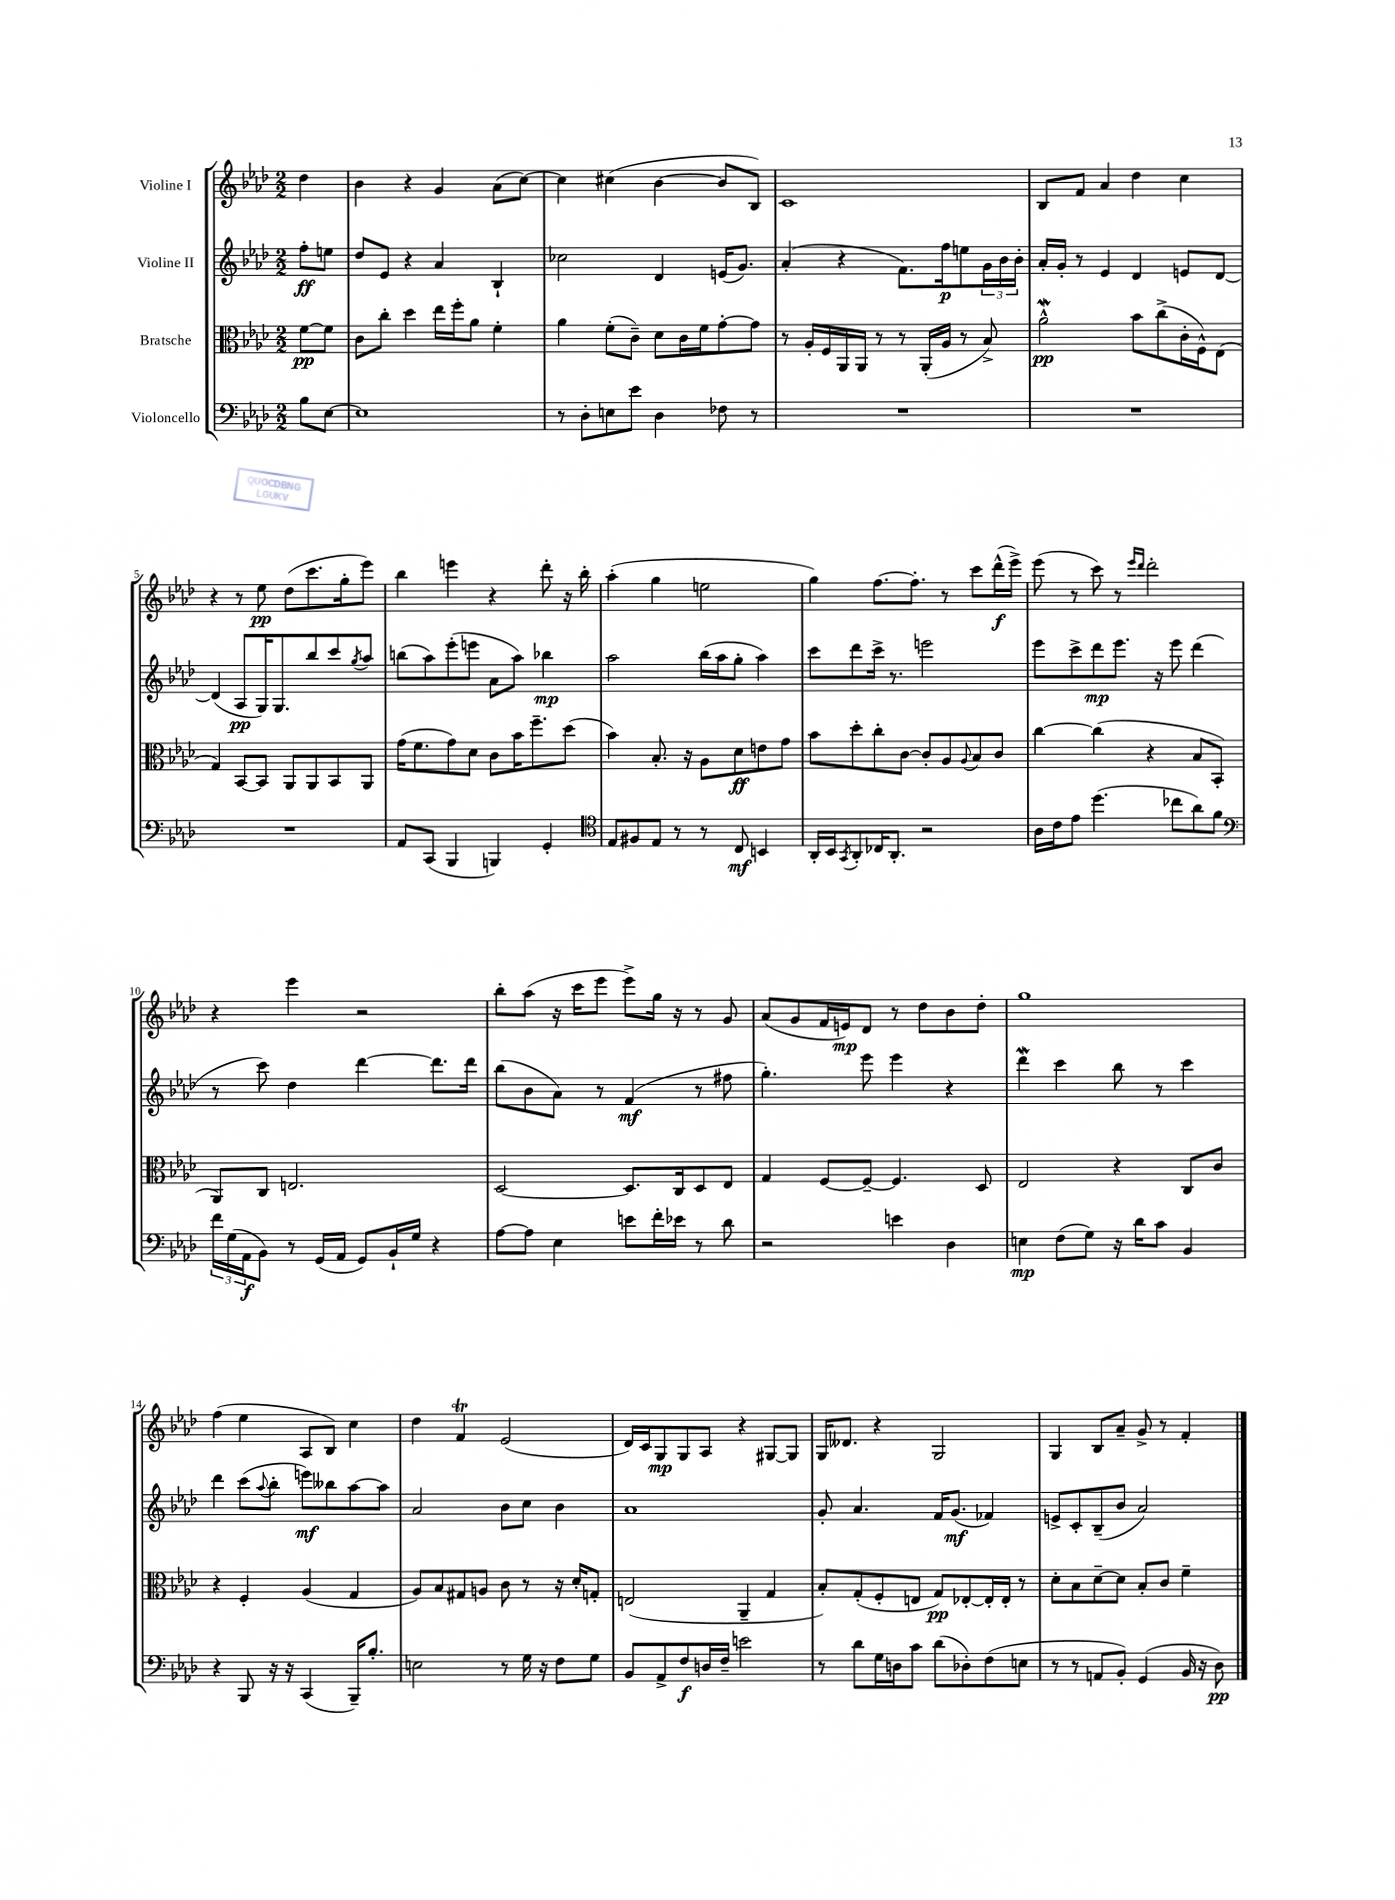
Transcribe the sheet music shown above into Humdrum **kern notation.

**kern	**dynam	**kern	**dynam	**kern	**dynam	**kern	**dynam
*part4	*part4	*part3	*part3	*part2	*part2	*part1	*part1
*staff4	*staff4	*staff3	*staff3	*staff2	*staff2	*staff1	*staff1
*I"Violoncello	*	*I"Bratsche	*	*I"Violine II	*	*I"Violine I	*
*clefF4	*	*clefC3	*	*clefG2	*	*clefG2	*
*k[b-e-a-d-]	*	*k[b-e-a-d-]	*	*k[b-e-a-d-]	*	*k[b-e-a-d-]	*
*M2/2	*	*M2/2	*	*M2/2	*	*M2/2	*
=	=	=	=	=	=	=	=
8B-\L	.	[8f\L	pp	8ff'\L	ff	4dd-\	.
[8E-\J	.	8f\J]	.	8een\J	.	.	.
=1	=1	=1	=1	=1	=1	=1	=1
1E-]	.	8c\L	.	8dd-/L	.	4b-\	.
.	.	8cc'\J	.	8e-/J	.	.	.
.	.	4dd-\	.	4r	.	4r	.
.	.	16ee-\LL	.	4a-/	.	4g/	.
.	.	16ff'\J	.	.	.	.	.
.	.	8a-\J	.	.	.	.	.
.	.	4f'\	.	4B-`/	.	(8a-\L	.
.	.	.	.	.	.	[8cc\J)	.
=2	=2	=2	=2	=2	=2	=2	=2
8r	.	4a-\	.	2cc-X\	.	4cc\]	.
8D-'\L	.	.	.	.	.	.	.
8En\	.	(8f'\L	.	.	.	(4cc#X\	.
8e-\J	.	8c~\J)	.	.	.	.	.
4D-\	.	8d-\L	.	4d-/	.	[4b-\	.
.	.	16c\L	.	.	.	.	.
.	.	16f\J	.	.	.	.	.
8F-X\	.	[8g'\	.	(16en/KL	.	8b-/L]	.
.	.	.	.	8.g/J)	.	.	.
8r	.	8g\J]	.	.	.	8B-/J)	.
=3	=3	=3	=3	=3	=3	=3	=3
1r	.	8r	.	(4a-'/	.	1c	.
.	.	16A-'/LL	.	.	.	.	.
.	.	16F/	.	.	.	.	.
.	.	16AA-/	.	4r	.	.	.
.	.	16AA-/JJ	.	.	.	.	.
.	.	8r	.	.	.	.	.
.	.	8r	.	8.f\L)	.	.	.
.	.	(16AA-'/LL	.	.	.	.	.
.	.	16A-/JJ	.	16ff\k	p	.	.
.	.	8r	.	8een\	.	.	.
.	.	8B-^/)	.	24g\L	.	.	.
.	.	.	.	24b-\	.	.	.
.	.	.	.	24b-'\JJ	.	.	.
=4	=4	=4	=4	=4	=4	=4	=4
1r	.	2a-w^^\	pp	16a-'/LL	.	8B-/L	.
.	.	.	.	16g'/JJ	.	.	.
.	.	.	.	8r	.	8f/J	.
.	.	.	.	4e-/	.	4a-/	.
.	.	8b-\L	.	4d-/	.	4dd-\	.
.	.	(8cc^\	.	.	.	.	.
.	.	16c'\L	.	8en/L	.	4cc\	.
.	.	16F^^\J)	.	.	.	.	.
.	.	(8E-\J	.	[8d-/J	.	.	.
!!LO:LB:g=z
=5	=5	=5	=5	=5	=5	=5	=5
1r	.	4G/)	.	(4d-/]	.	4r	.
.	.	[8BB-/L	.	8A-/L	pp	8r	.
.	.	8BB-/J]	.	16G/K)	.	8ee-\	pp
.	.	.	.	8.G/	.	.	.
.	.	8AA-/L	.	.	.	(8dd-\L	.
.	.	8AA-/	.	8bb-/	.	8.ccc\	.
.	.	8BB-/	.	8ccc/	.	.	.
.	.	.	.	.	.	16gg'\k	.
.	.	.	.	8qgg/	.	.	.
.	.	8AA-/J	.	8aa-/J	.	8eee-\J)	.
=6	=6	=6	=6	=6	=6	=6	=6
8AA-/L	.	(16g\KL	.	(8bbn\L	.	4bb-\	.
.	.	8.f\	.	.	.	.	.
(8CC/J	.	.	.	8aa-\)	.	.	.
4BBB-/	.	8g\)	.	(8eee-'\	.	4eeen\	.
.	.	8d-\J	.	8eeen\J	.	.	.
4BBBn/)	.	8c\L	.	8a-\L	.	4r	.
.	.	16b-\K	.	8aa-\J)	.	.	.
.	.	8.ff~\	.	.	.	.	.
4GG'/	.	.	.	4bb-X\	mp	8ddd-'\	.
.	.	(8dd-\J	.	.	.	16r	.
.	.	.	.	.	.	16bb-'\	.
=7	=7	=7	=7	=7	=7	=7	=7
*clefC4	*	*	*	*	*	*	*
8E-/L	.	4b-\)	.	2aa-\	.	(4aa-'\	.
8F#X/	.	.	.	.	.	.	.
8E-/J	.	8.B-'/	.	.	.	4gg\	.
8r	.	.	.	.	.	.	.
.	.	16r	.	.	.	.	.
8r	.	8A-\L	.	(16bb-\LL	.	2een\	.
.	.	.	.	16aa-\J	.	.	.
8C/	mf	8d-\	ff	8gg'\J	.	.	.
4BBn/	.	8en\	.	4aa-\)	.	.	.
.	.	8g\J	.	.	.	.	.
=8	=8	=8	=8	=8	=8	=8	=8
16AA-'/LL	.	8b-\L	.	8ccc\L	.	4gg\)	.
16BB-/J	.	.	.	.	.	.	.
8qGG/	.	.	.	.	.	.	.
8AA-'/	.	8dd-'\	.	8ddd-\	.	.	.
16C-X/K	.	8cc'\	.	16ccc^\Jk	.	[8.ff\L	.
8.AA-'/J	.	.	.	8.r	.	.	.
.	.	[8c\J	.	.	.	.	.
.	.	.	.	.	.	8.ff'\J]	.
2r	.	8c'/L]	.	2eeen\	.	.	.
.	.	8A-/	.	.	.	8r	.
.	.	8qqA-/	.	.	.	.	.
.	.	8B-/	.	.	.	8ccc\L	.
.	.	8c/J	.	.	.	(16ddd-^^\L	f
.	.	.	.	.	.	16eee-^\JJ)	.
=9	=9	=9	=9	=9	=9	=9	=9
16A-\LL	.	[4cc\	.	8eee-\L	.	(8eee-\	.
16c\J	.	.	.	.	.	.	.
8e-\J	.	.	.	8ccc^\	.	8r	.
(4.dd-\	.	(4cc\]	.	8ddd-\	mp	8ccc\)	.
.	.	.	.	8.eee-\J	.	8r	.
.	.	.	.	.	.	16qqeee-/LL	.
.	.	.	.	.	.	16qqddd-/JJ	.
.	.	4r	.	.	.	2ddd-'\	.
.	.	.	.	16r	.	.	.
8cc-X\L	.	.	.	8eee-\	.	.	.
8a-\)	.	8B-/L	.	(4ddd-\	.	.	.
8f\J	.	8BB-'/J	.	.	.	.	.
!!LO:LB:g=z
=10	=10	=10	=10	=10	=10	=10	=10
*clefF4	*	*	*	*	*	*	*
24f\LL	.	8AA-/L)	.	8r	.	4r	.
(24G\	.	.	.	.	.	.	.
24AA-\J	f	.	.	.	.	.	.
8BB-\J)	.	8C/J	.	8ccc\)	.	.	.
8r	.	2.En/	.	4dd-\	.	4eee-\	.
(16GG/LL	.	.	.	.	.	.	.
16AA-/JJ	.	.	.	.	.	.	.
8GG/L)	.	.	.	[4ddd-\	.	2r	.
16BB-`/L	.	.	.	.	.	.	.
16G/JJ	.	.	.	.	.	.	.
4r	.	.	.	8.ddd-\L]	.	.	.
.	.	.	.	16ddd-\Jk	.	.	.
=11	=11	=11	=11	=11	=11	=11	=11
[8A-\L	.	[2D-/	.	(8bb-\L	.	8bb-'\L	.
8A-\J]	.	.	.	8b-\	.	(8aa-\J	.
4E-\	.	.	.	8a-\J)	.	16r	.
.	.	.	.	.	.	16ccc\KL	.
.	.	.	.	8r	.	8eee-\J	.
8en\L	.	8.D-/L]	.	(4f/	mf	8eee-^\L)	.
16f'\L	.	.	.	.	.	16gg\Jk	.
16e-X\JJ	.	16C/k	.	.	.	16r	.
8r	.	8D-/	.	8r	.	8r	.
8d-\	.	8E-/J	.	8ff#X\	.	8g/	.
=12	=12	=12	=12	=12	=12	=12	=12
2r	.	4G/	.	4.gg'\)	.	(8a-/L	.
.	.	.	.	.	.	8g/	.
.	.	[8F/L	.	.	.	16f/L	.
.	.	.	.	.	.	16en/J)	mp
.	.	8F~/J_	.	8eee-\	.	8d-/J	.
4en\	.	4.F/]	.	4eee-\	.	8r	.
.	.	.	.	.	.	8dd-\L	.
4D-\	.	.	.	4r	.	8b-\	.
.	.	8D-/	.	.	.	8dd-'\J	.
=13	=13	=13	=13	=13	=13	=13	=13
4En\	mp	2E-/	.	4ddd-w\	.	1gg	.
(8F\L	.	.	.	4ccc\	.	.	.
8G\J)	.	.	.	.	.	.	.
16r	.	4r	.	8bb-\	.	.	.
16d-\KL	.	.	.	.	.	.	.
8c\J	.	.	.	8r	.	.	.
4BB-/	.	8C/L	.	4ccc\	.	.	.
.	.	8c/J	.	.	.	.	.
!!LO:LB:g=z
=14	=14	=14	=14	=14	=14	=14	=14
4r	.	4r	.	4ddd-\	.	(4ff\	.
8BBB-/	.	4F'/	.	(8ccc\L	.	4ee-\	.
.	.	.	.	8qqaa-/	.	.	.
16r	.	.	.	8bb-'\J	.	.	.
16r	.	.	.	.	.	.	.
(4CC/	.	(4A-/	.	8eeen\L)	mf	8A-/L	.
.	.	.	.	8bb--X\	.	8B-/J)	.
16BBB-~/KL)	.	4G/	.	[8aa-\	.	4cc\	.
8.B-'/J	.	.	.	.	.	.	.
.	.	.	.	8aa-\J]	.	.	.
=15	=15	=15	=15	=15	=15	=15	=15
2En\	.	8A-/L)	.	2a-/	.	4dd-\	.
.	.	8B-/	.	.	.	.	.
.	.	8G#X/	.	.	.	4fT/	.
.	.	8An/J	.	.	.	.	.
8r	.	8c\	.	8b-\L	.	(2e-/	.
16G\	.	8r	.	8cc\J	.	.	.
16r	.	.	.	.	.	.	.
8F\L	.	16r	.	4b-\	.	.	.
.	.	16d-'/KL	.	.	.	.	.
8G\J	.	8Gn'/J	.	.	.	.	.
=16	=16	=16	=16	=16	=16	=16	=16
8BB-/L	.	(2En/	.	1a-	.	16d-/LL)	.
.	.	.	.	.	.	16c/J	.
8AA-^/	.	.	.	.	.	8G/	mp
8F/	f	.	.	.	.	8G/	.
16Dn/L	.	.	.	.	.	8A-/J	.
16F~/JJ	.	.	.	.	.	.	.
2en\	.	4AA-~/	.	.	.	4r	.
.	.	4G/	.	.	.	[8G#X/L	.
.	.	.	.	.	.	8G#/J]	.
=17	=17	=17	=17	=17	=17	=17	=17
8r	.	8B-'/L)	.	8g'/	.	16G/KL	.
.	.	.	.	.	.	8.d--X/J	.
8d-\L	.	(8G'/	.	4.a-/	.	.	.
16G\L	.	8F'/	.	.	.	4r	.
16Dn\J	.	.	.	.	.	.	.
8c\J	.	8En/J	.	.	.	.	.
(8d-\L	.	8G/L)	pp	16f/KL	.	2G/	.
.	.	.	.	(8.g/J	mf	.	.
8D-X'\)	.	[8E-X'/	.	.	.	.	.
(8F\	.	16E-'/L]	.	4f-X/)	.	.	.
.	.	16E-'/JJ	.	.	.	.	.
8En\J	.	8r	.	.	.	.	.
=18	=18	=18	=18	=18	=18	=18	=18
8r	.	8d-'\L	.	8en^/L	.	4G/	.
8r	.	8B-\	.	8c'/	.	.	.
8AAn/L	.	[8d-~\	.	(8B-~/	.	8B-/L	.
8BB-'/J)	.	8d-\J]	.	8b-/J	.	8a-~/J	.
(4GG/	.	8B-'/L	.	2a-/)	.	8g^/	.
.	.	8c/J	.	.	.	8r	.
16BB-/	.	4f~\	.	.	.	4f'/	.
16r	.	.	.	.	.	.	.
8D-\)	pp	.	.	.	.	.	.
==	==	==	==	==	==	==	==
*-	*-	*-	*-	*-	*-	*-	*-
